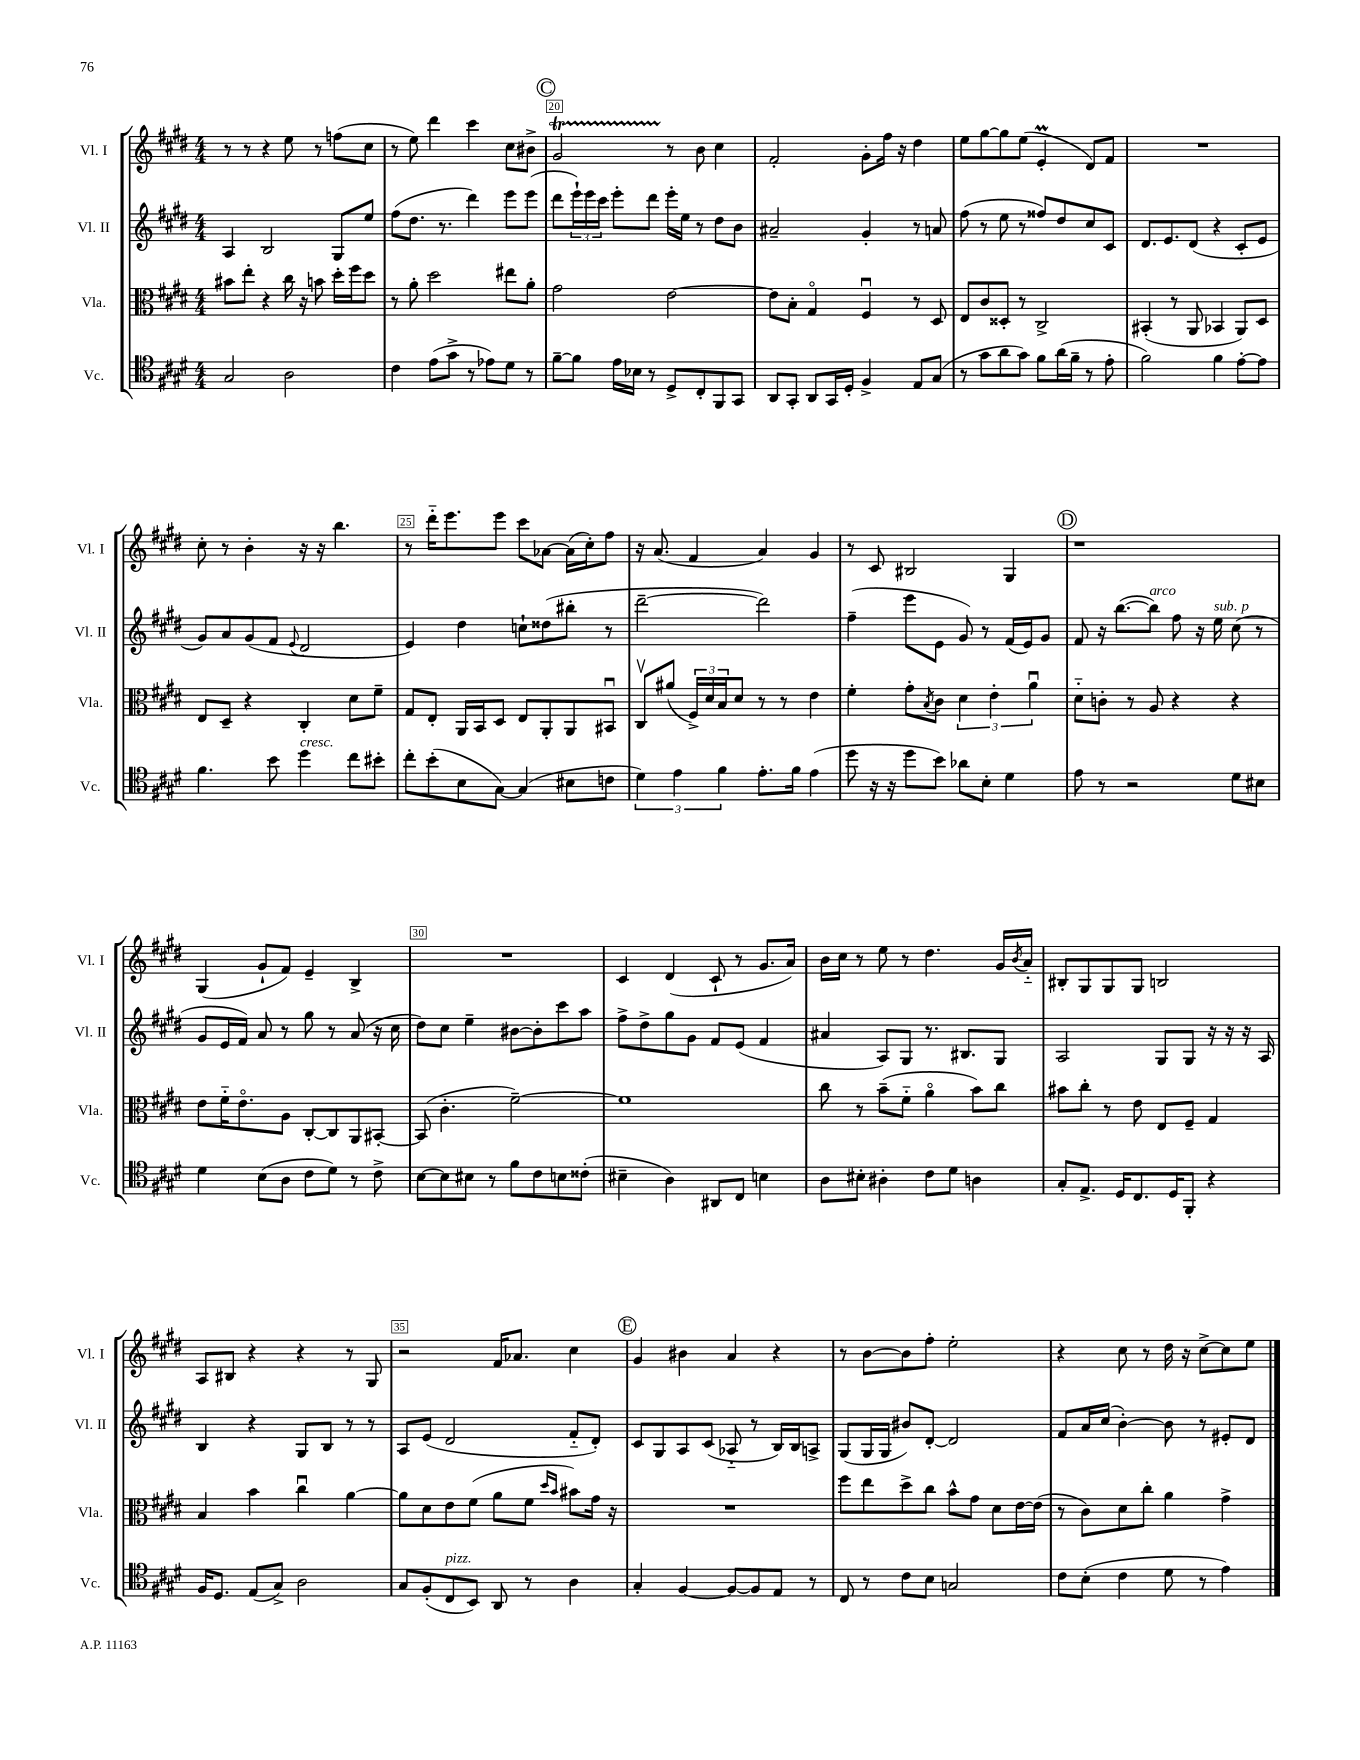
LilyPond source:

<<
\new StaffGroup <<
\new Staff = "s0" \with { instrumentName = "Vl. I" shortInstrumentName = "Vl. I" } {
    \clef treble \key e \major \numericTimeSignature \time 4/4
    r8 r8 r4 e''8 r8 f''8( cis''8 |
    r8 e''8) dis'''4 cis'''4 cis''8 bis'8-> |
    \mark \markup { \circle "C" } gis'2\startTrillSpan r8\stopTrillSpan b'8 cis''4 |
    fis'2-. gis'8-. fis''16 r16 dis''4 |
    e''8 gis''8~ gis''8 e''8( e'4-.\prall dis'8) fis'8 |
    R1 |
    cis''8-. r8 b'4-. r16 r16 b''4. |
    r8 dis'''16-_ e'''8. e'''8 cis'''8 aes'8~ aes'16( cis''16-.) fis''8 |
    r16 a'8.( fis'4 a'4) gis'4 |
    r8 cis'8 bis2 gis4 |
    \mark \markup { \circle "D" } r1 |
    gis4( gis'8-! fis'8) e'4-- b4-> |
    R1 |
    cis'4 dis'4( cis'8-! r8 gis'8. a'16) |
    b'16 cis''16 r8 e''8 r8 dis''4. gis'16 \acciaccatura { b'8 } a'16-_ |
    bis8-. gis8 gis8 gis8 b2 |
    a8 bis8 r4 r4 r8 gis8 |
    r2 fis'16 aes'8. cis''4 |
    \mark \markup { \circle "E" } gis'4 bis'4 a'4 r4 |
    r8 b'8~ b'8 fis''8-. e''2-. |
    r4 cis''8 r8 dis''16 r16 cis''8~-> cis''8 e''8 \bar "|." |
}
\new Staff = "s1" \with { instrumentName = "Vl. II" shortInstrumentName = "Vl. II" } {
    \clef treble \key e \major \numericTimeSignature \time 4/4
    a4 b2 gis8 e''8 |
    fis''8( dis''8. r8. dis'''4) e'''8 e'''8( |
    \mark \markup { \circle "C" } dis'''8 \tuplet 3/2 { e'''16-!) e'''16 cis'''16 } e'''8-. dis'''8 e'''16-. e''16 r8 dis''8 b'8 |
    ais'2-- gis'4-. r8 a'8 |
    fis''8( r8 e''8 r8 fisis''8) dis''8 cis''8 cis'8 |
    dis'8. e'8. dis'8( r4 cis'8-. e'8 |
    gis'8) a'8 gis'8( fis'8 \appoggiatura { e'8 } dis'2 |
    e'4) dis''4 c''8-! disis''8( bis''8-. r8 |
    dis'''2~-- dis'''2) |
    fis''4--( e'''8 e'8 gis'8) r8 fis'16( e'16) gis'8 |
    \mark \markup { \circle "D" } fis'8 r16 b''8.~( b''8^\markup { \italic "arco" }) fis''8 r16 e''16^\markup { \italic "sub. p" } cis''8( r8 |
    gis'8 e'16 fis'16) a'8 r8 gis''8 r8 a'8( r16 cis''16 |
    dis''8) cis''8 e''4-- bis'8~ bis'8-. cis'''8 a''8 |
    fis''8-> dis''8-> gis''8 gis'8 fis'8 e'8( fis'4 |
    ais'4 a8) gis8 r8. bis8. gis8 |
    a2 gis8 gis8 r16 r16 r16 a16 |
    b4 r4 gis8 b8 r8 r8 |
    a8 e'8( dis'2 fis'8-_ dis'8-.) |
    \mark \markup { \circle "E" } cis'8 gis8 a8 cis'8( aes8-_ r8 b16) b16 a8-> |
    gis8( gis16 gis16 bis'8) dis'8~-. dis'2 |
    fis'8 a'16 cis''16( b'4~-.) b'8 r8 eis'8-. dis'8 \bar "|." |
}
\new Staff = "s2" \with { instrumentName = "Vla." shortInstrumentName = "Vla." } {
    \clef alto \key e \major \numericTimeSignature \time 4/4
    bis'8 e''8-. r4 cis''16 r16 b'8 dis''16-. fis''16 dis''8 |
    r8 a'8-. dis''2 eis''8 a'8-. |
    \mark \markup { \circle "C" } gis'2 e'2~ |
    e'8 b8-. gis4\flageolet fis4\downbow r8 dis8 |
    e8 cis'8 disis8-. r8 cis2-> |
    bis,4-.( r8 a,8 bes,4 a,8) dis8 |
    e8 dis8-- r4 cis4-. dis'8 fis'8-- |
    gis8 e8-. a,16 b,16 dis8 e8 a,8-. a,8 bis,8\downbow |
    cis8\upbow ais'8( \tuplet 3/2 { fis16->) dis'16 b16 } dis'8 r8 r8 e'4 |
    fis'4-. gis'8-. \acciaccatura { b8 } cis'8 \tuplet 3/2 { dis'4 e'4-. a'4\downbow } |
    \mark \markup { \circle "D" } dis'8-_ c'8-. r8 a8 r4 r4 |
    e'8 fis'16-_ e'8.\flageolet a8 cis8~-. cis8 a,8 bis,8~-. |
    bis,8( cis'4.-. fis'2~--) |
    fis'1 |
    cis''8 r8 b'8--( fis'8-_ a'4\flageolet b'8) cis''8 |
    bis'8 cis''8-. r8 e'8 e8 fis8-- gis4 |
    b4 b'4 cis''4\downbow a'4~ |
    a'8 dis'8 e'8 fis'8( a'8 fis'8 \grace { dis''16 b'16 } bis'8) gis'16 r16 |
    \mark \markup { \circle "E" } R1 |
    fis''8 e''8 dis''8-> cis''8 b'8-^ gis'8 dis'8 e'16~ e'16( |
    r8 cis'8) dis'8 cis''8-. a'4 gis'4-> \bar "|." |
}
\new Staff = "s3" \with { instrumentName = "Vc." shortInstrumentName = "Vc." } {
    \clef tenor \key e \major \numericTimeSignature \time 4/4
    gis2 a2 |
    cis'4 e'8( gis'8-> r8 ees'8) dis'8 r8 |
    \mark \markup { \circle "C" } fis'8~-- fis'8 e'16 bes16 r8 dis8-> cis8-. fis,8 gis,8 |
    a,8 gis,8-. a,8 gis,16 dis16-. fis4-> e8 gis8( |
    r8 gis'8 a'8 gis'8) fis'8 a'16( fis'16-- r8 e'8-. |
    fis'2) fis'4 e'8~-. e'8 |
    fis'4. b'8 dis''4^\markup { \italic "cresc." } cis''8 bis'8-. |
    cis''8-. b'8-.( b8 gis8~) gis4( bis8 c'8 |
    \tuplet 3/2 { dis'4) e'4 fis'4 } e'8.-. fis'16 e'4( |
    dis''8 r16 r16 dis''8 b'8) aes'8 b8-. dis'4 |
    \mark \markup { \circle "D" } e'8 r8 r2 dis'8 bis8 |
    dis'4 b8( a8 cis'8 dis'8) r8 cis'8-> |
    b8~ b8 bis8 r8 fis'8 cis'8 b8 cisis'8-.( |
    bis4-- a4) ais,8 cis8 b4 |
    a8 bis8-. ais4-. cis'8 dis'8 a4 |
    gis8-. e8.-> dis16 cis8. dis16 fis,8-. r4 |
    fis16 dis8. e8( gis8->) a2 |
    gis8 fis8-.( cis8^\markup { \italic "pizz." } b,8) a,8 r8 a4 |
    \mark \markup { \circle "E" } gis4-. fis4~ fis8~ fis8 e8 r8 |
    cis8 r8 cis'8 b8 g2 |
    cis'8 b8-.( cis'4 dis'8 r8 e'4) \bar "|." |
}
>>
>>
\layout { \context { \Score currentBarNumber = #18 \override BarNumber.break-visibility = ##(#f #t #t) barNumberVisibility = #(every-nth-bar-number-visible 5) \override BarNumber.stencil = #(make-stencil-boxer 0.1 0.3 ly:text-interface::print) } }
